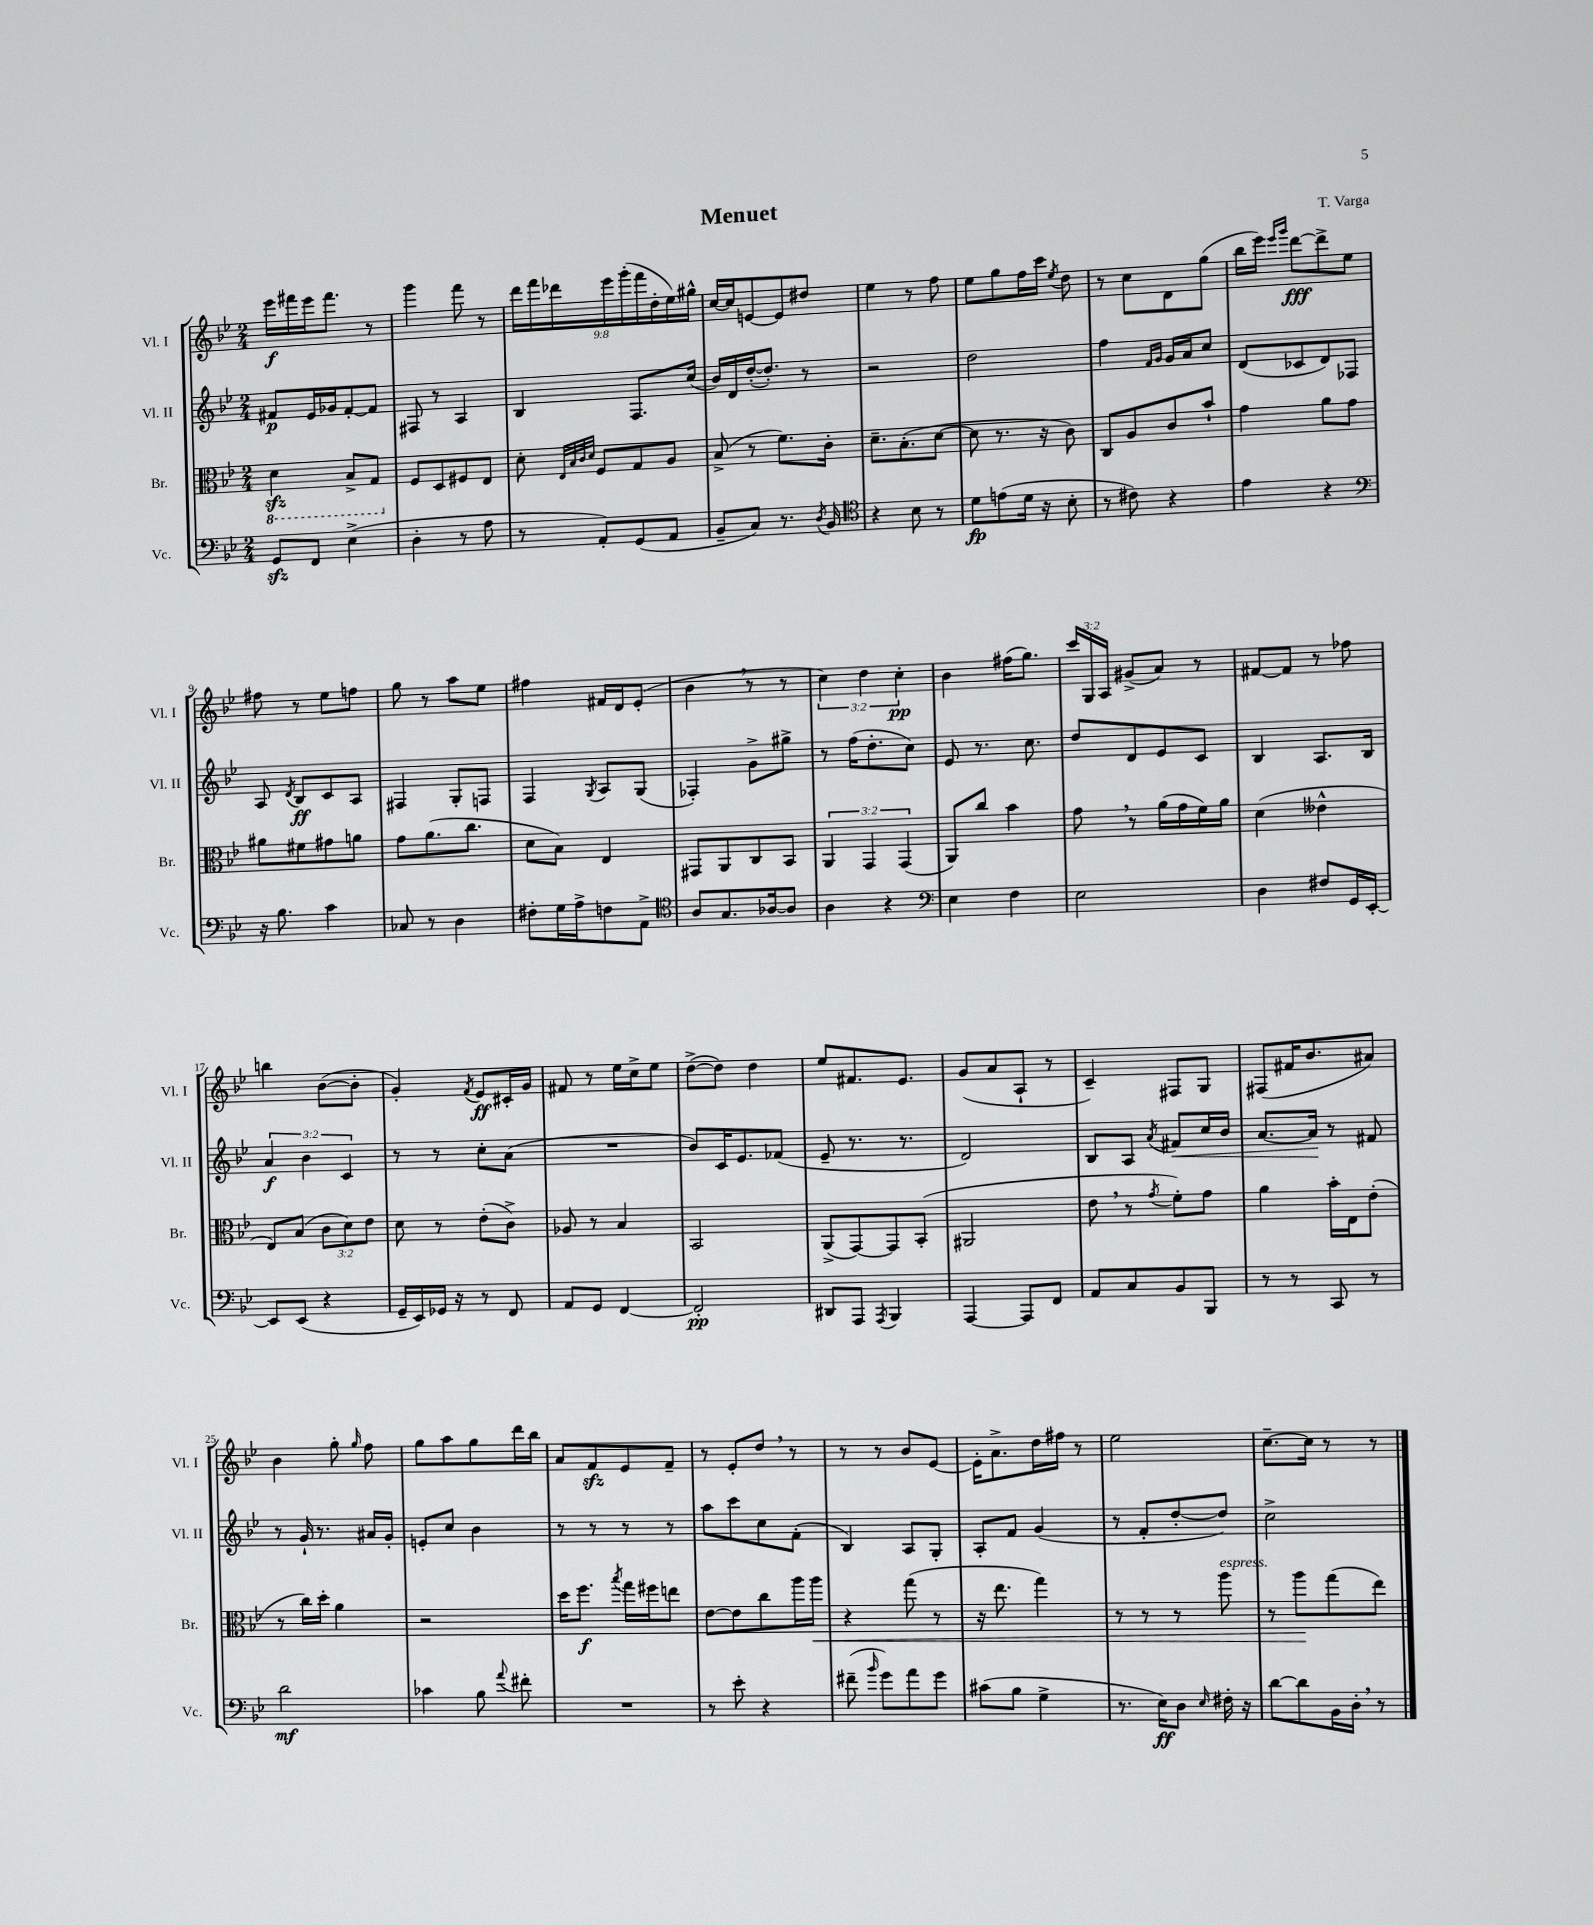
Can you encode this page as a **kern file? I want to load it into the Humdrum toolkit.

**kern	**kern	**kern	**kern
*staff4	*staff3	*staff2	*staff1
*clefF4	*clefC3	*clefG2	*clefG2
*k[b-e-]	*k[b-e-]	*k[b-e-]	*k[b-e-]
*M2/4	*M2/4	*M2/4	*M2/4
8GG	4D	8f#	16eee-
.	.	.	16fff#
8FF	.	16e-	16eee-
.	.	16g-	8.fff#
(4E-^	8BB-^	[8f#'	.
.	8GG	8f#]	8r
=	=	=	=
4D'	8F	8F#	4ggg
.	8D	8r	.
8r	8F#	4A	8fff
8A	8E-	.	8r
=	=	=	=
8r	8d'	4B-	18ddd
.	.	.	18fff
.	.	.	18ddd-
.	32qqE-	.	.
.	32qqB-	.	.
.	32qqc	.	.
.	32qqd	.	.
8AA')	8F	.	.
.	.	.	18eee-
.	.	.	(18ggg'
(8GG	8G	8.F	.
.	.	.	18fff
.	.	.	18dd'
8AA	8A	.	.
.	.	.	18ee-)
.	.	(16cc	.
.	.	.	18gg#^^
=	=	=	=
8BB-~	(8B-^	16b-)	[16cc
.	.	16d	16cc]
8C)	8r	([16dd'	[8e
.	.	8.dd'])	.
8.r	8.f)	.	8e]
.	.	8r	8dd#
8qD	.	.	.
16BB-	16c'	.	.
=	=	=	=
*clefC4	*	*	*
4r	8.d~	2r	4ee-
.	(8.B-'	.	.
8B-	.	.	8r
8r	[8d	.	8ff
=	=	=	=
8d	8d]	2dd	8ee-
(8e	8.r	.	8gg
16d	.	.	16ff
16r	16r	.	16ccc
.	.	.	8qee-
8B-'	8c)	.	8dd
=	=	=	=
8r	8C	4ff	8r
8c#)	8A	.	8cc
.	.	16qqf	.
.	.	16qqg	.
4r	8c	16g	8d
.	.	16a	.
.	8b-`	8cc	(8gg
=	=	=	=
4e-	4g	(8d	16bb-
.	.	.	16eee-)
.	.	.	16qqeee-
.	.	.	16qqggg
.	.	8c-	[8ddd
4r	8a	8d)	8ddd^]
.	8g	8F-	8ee-
=	=	=	=
*clefF4	*	*	*
16r	8a#	8A	8ff#
8.B-	.	.	.
.	.	8qd	.
.	8f#	8B-	8r
4c	8g#	8c	8ee-
.	8a	8A	8ff
=	=	=	=
8C-	8g	4F#	8gg
8r	(8.a	.	8r
4D	.	8G'	8aa
.	8.cc	.	.
.	.	8F	8ee-
=	=	=	=
8F#'	8d	4F	4ff#
16G	8B-)	.	.
16A^	.	.	.
.	.	8qG	.
8F	4E-	8A	16f#
.	.	.	16d
8AA^	.	(8G	(8e-'
=	=	=	=
*clefC4	*	*	*
8A	8GG#	4F-')	4b-
8.G	8AA	.	.
.	8C	8g^	8r
[16A-	.	.	.
8A-]	8BB-	8gg#^	8r
=	=	=	=
4A	6AA	8r	6cc)
.	.	(16ff	.
.	6GG	.	6dd
.	.	8.dd'	.
4r	.	.	.
.	(6GG	.	6cc'
.	.	8cc)	.
=	=	=	=
*clefF4	*	*	*
4E-	8AA)	8e-	4b-
.	8cc	8.r	.
4F	4b-	.	(16ff#
.	.	8.cc	8.gg)
=	=	=	=
2E-	8g	8dd	24ccc
.	.	.	24G
.	.	.	24A
.	8r	8d	(8g#^
.	(16a	8e-	8a)
.	16g	.	.
.	16f)	8c	8r
.	16a	.	.
=	=	=	=
4D	(4d	4B-	[8f#
.	.	.	8f#]
8F#	4e--^^	8.A	8r
16GG	.	.	8ff-
[16EE-'	.	16B-	.
=	=	=	=
8EE-]	8E-)	6a	4bb
(8EE-	(8B-	.	.
.	.	6b-	.
4r	12c	.	([8b-
.	12d)	6c	.
.	.	.	8b-']
.	12e-	.	.
=	=	=	=
16GG~	8d	8r	4g')
16EE-)	.	.	.
16GG-	8r	8r	.
16r	.	.	.
.	.	.	8qf
8r	(8e-'	8cc'	8e-
8FF	8c^)	(8a	16c#'
.	.	.	16g
=	=	=	=
8AA	8A-	2r	8f#
8GG	8r	.	8r
[4FF	4B-	.	16ee-
.	.	.	16cc^
.	.	.	8ee-
=	=	=	=
2FF']	2BB-	8b-)	([8dd^
.	.	16c	8dd])
.	.	8.e-	.
.	.	.	4dd
.	.	(8f-	.
=	=	=	=
8DD#	(8AA^	8e-~	8ee-
8AAA	[8GG)	8.r	8.f#
8qAAA	.	.	.
4BBB-	8GG]	.	.
.	.	8.r	8.e-
.	(8BB-'	.	.
=	=	=	=
[4AAA	2AA#	2d)	(8g
.	.	.	8a
8AAA]	.	.	8A`
8FF	.	.	8r
=	=	=	=
8AA	8e-	8B-	4c~)
8C	8r	8A	.
.	8qg	8qa	.
8BB-	8f')	8f#	8F#
8BBB-	8g	16cc	8G
.	.	16b-	.
=	=	=	=
8r	4a	[8.a	(8F#
8r	.	.	16f#
.	.	16a]	8.b-
8CC	16b-'	8r	.
.	16E-	.	.
8r	(8e-'	8f#	8a#)
=	=	=	=
2d	8r	8r	4b-
.	16cc)	16g`	.
.	16dd'	8.r	.
.	4a	.	8gg'
.	.	.	16qqgg
.	.	16a#	8ff
.	.	16g'	.
=	=	=	=
4c-	2r	8e'	8gg
.	.	8cc	8aa
8B-	.	4b-	8gg
8qqa	.	.	.
8f#'	.	.	16ddd
.	.	.	16bb-
=	=	=	=
2r	16dd	8r	8a
.	8.ff	.	.
.	.	8r	8f
.	8qbb-	.	.
.	16gg	8r	8e-
.	16ff#	.	.
.	8ee	8r	8f~
=	=	=	=
8r	[8e-	8aa	8r
8e-'	8e-]	8ccc	8e-'
4r	8cc	8cc	8dd
.	16aa	(8f'	8r
.	16aa	.	.
=	=	=	=
(8f#~	4r	4B-)	8r
16qqb-	.	.	.
8g)	.	.	8r
8a	(8gg	8A	8b-
8g	8r	8G'	[8e-
=	=	=	=
(8c#	16r	8A'	16e-']
.	8.ee-	.	8.a^
8B-	.	8f	.
4G^	4gg)	(4g	16dd
.	.	.	16ff#
.	.	.	8r
=	=	=	=
8.r	8r	8r	2ee-
.	8r	8f'	.
16E-)	.	.	.
8D	8r	[8dd'	.
16qqE-	.	.	.
16F#'	8aa	8dd])	.
16r	.	.	.
=	=	=	=
[8d	8r	2cc^	[8.cc~
8d]	8aa	.	.
.	.	.	16cc]
16BB-	(8gg	.	8r
16D'	.	.	.
8r	8ee-)	.	8r
==	==	==	==
*-	*-	*-	*-
